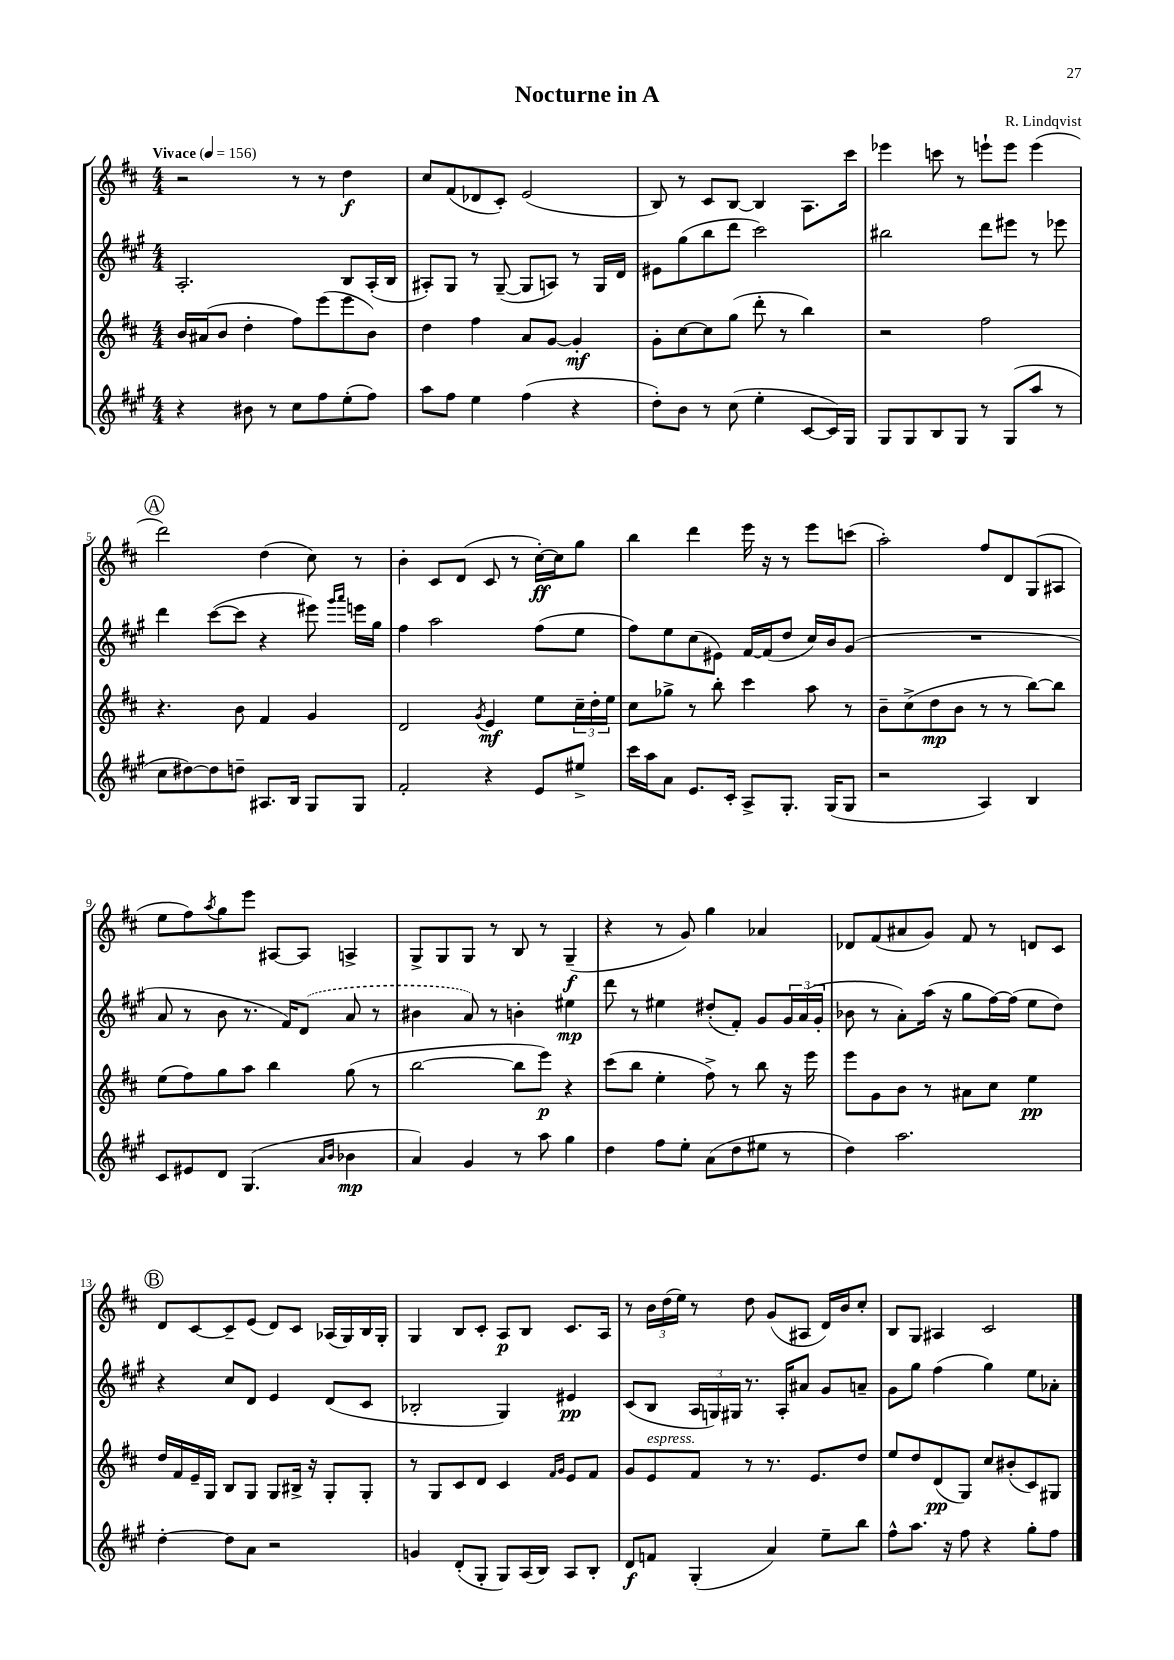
\header { title = "Nocturne in A" composer = "R. Lindqvist" }
<<
\new StaffGroup <<
\new Staff = "s0" {
    \clef treble \key d \major \numericTimeSignature \time 4/4 \tempo "Vivace" 4 = 156
    r2 r8 r8 d''4\f |
    cis''8 fis'8( des'8 cis'8-.) e'2( |
    b8) r8 cis'8 b8~ b4 a8. cis'''16 |
    ees'''4 c'''8 r8 e'''8-! e'''8 e'''4( |
    \mark \markup { \circle "A" } d'''2) d''4( cis''8) r8 |
    b'4-. cis'8 d'8( cis'8 r8 cis''16~-.\ff) cis''16 g''8 |
    b''4 d'''4 e'''16 r16 r8 e'''8 c'''8( |
    a''2-.) fis''8 d'8 g8( ais8 |
    e''8 fis''8) \acciaccatura { a''8 } g''8 e'''8 ais8~ ais8 a4-> |
    g8-> g8 g8 r8 b8 r8 g4--\f( |
    r4 r8 g'8) g''4 aes'4 |
    des'8 fis'8( ais'8 g'8) fis'8 r8 d'8 cis'8 |
    \mark \markup { \circle "B" } d'8 cis'8~ cis'8-- e'8( d'8) cis'8 aes16( g16) b16 g16-. |
    g4 b8 cis'8-. a8\p b8 cis'8. a16 |
    r8 \tuplet 3/2 { b'16 d''16( e''16) } r8 d''8 g'8( ais8 d'16) b'16 cis''8-. |
    b8 g8 ais4 cis'2 \bar "|." |
}
\new Staff = "s1" {
    \clef treble \key a \major \numericTimeSignature \time 4/4
    a2.-. b8 a16-.( b16 |
    ais8-.) gis8 r8 gis8~--( gis8 a8) r8 gis16 d'16 |
    eis'8 gis''8( b''8 d'''8 cis'''2) |
    bis''2 d'''8 eis'''8 r8 ees'''8 |
    \mark \markup { \circle "A" } d'''4 cis'''8~( cis'''8 r4 eis'''8) \grace { gis'''16 a'''16 } e'''16 gis''16 |
    fis''4 a''2 fis''8( e''8 |
    fis''8) e''8 cis''8( eis'8) fis'16~ fis'16( d''8 cis''16) b'16 gis'8( |
    R1 |
    a'8 r8 b'8 r8. fis'16) \once \slurDashed d'8( a'8 r8 |
    bis'4 a'8) r8 b'4-. eis''4\mp |
    d'''8 r8 eis''4 dis''8-.( fis'8-.) gis'8 \tuplet 3/2 { gis'16 a'16( gis'16-. } |
    bes'8 r8 a'8-.) a''16( r16 gis''8 fis''16~) fis''16( e''8 d''8) |
    \mark \markup { \circle "B" } r4 cis''8 d'8 e'4 d'8( cis'8 |
    bes2-. gis4) eis'4\pp |
    cis'8( b8 \tuplet 3/2 { a16 g16) gis16 } r8. a16-. ais'8 gis'8 a'8-- |
    gis'8 gis''8 fis''4( gis''4) e''8 aes'8-. \bar "|." |
}
\new Staff = "s2" {
    \clef treble \key d \major \numericTimeSignature \time 4/4
    b'16 ais'16( b'8 d''4-. fis''8) e'''8( e'''8 b'8) |
    d''4 fis''4 a'8 g'8~ g'4-.\mf |
    g'8-. cis''8~ cis''8 g''8( d'''8-. r8 b''4) |
    r2 fis''2 |
    \mark \markup { \circle "A" } r4. b'8 fis'4 g'4 |
    d'2 \acciaccatura { g'8 } e'4\mf e''8 \tuplet 3/2 { cis''16-- d''16-. e''16 } |
    cis''8 ges''8-> r8 b''8-. cis'''4 a''8 r8 |
    b'8-- cis''8->( d''8\mp b'8 r8 r8 b''8~) b''8 |
    e''8( fis''8) g''8 a''8 b''4 g''8( r8 |
    b''2~ b''8 e'''8\p) r4 |
    cis'''8( b''8 e''4-. fis''8->) r8 b''8 r16 e'''16 |
    e'''8 g'8 b'8 r8 ais'8 cis''8 e''4\pp |
    \mark \markup { \circle "B" } d''16 fis'16 e'16-- g16 b8 g8 g8 bis16-> r16 g8-. g8-. |
    r8 g8 cis'8 d'8 cis'4 \grace { fis'16 g'16 } e'8 fis'8 |
    g'8 e'8^\markup { \italic "espress." } fis'8 r8 r8. e'8. d''8 |
    e''8 d''8 d'8\pp( g8) cis''8 bis'8-.( cis'8) gis8 \bar "|." |
}
\new Staff = "s3" {
    \clef treble \key a \major \numericTimeSignature \time 4/4
    r4 bis'8 r8 cis''8 fis''8 e''8-.( fis''8) |
    a''8 fis''8 e''4 fis''4( r4 |
    d''8-.) b'8 r8 cis''8( e''4-. cis'8~ cis'16) gis16 |
    gis8 gis8 b8 gis8 r8 gis8( a''8 r8 |
    \mark \markup { \circle "A" } cis''8 dis''8~) dis''8 d''8-- ais8. b16 gis8 gis8 |
    fis'2-. r4 e'8 eis''8-> |
    cis'''16 a''16 a'8 e'8. cis'16-. a8-> gis8.-. gis16( gis8 |
    r2 a4) b4 |
    cis'8 eis'8 d'8 gis4.( \grace { a'16 b'16 } bes'4\mp |
    a'4) gis'4 r8 a''8 gis''4 |
    d''4 fis''8 e''8-. a'8( d''8 eis''8 r8 |
    d''4) a''2. |
    \mark \markup { \circle "B" } d''4~-. d''8 a'8 r2 |
    g'4 d'8-.( gis8-. gis8) a16( b16) a8 b8-. |
    d'8\f f'8 gis4-.( a'4) e''8-- b''8 |
    fis''8-^ a''8. r16 fis''8 r4 gis''8-. fis''8 \bar "|." |
}
>>
>>
